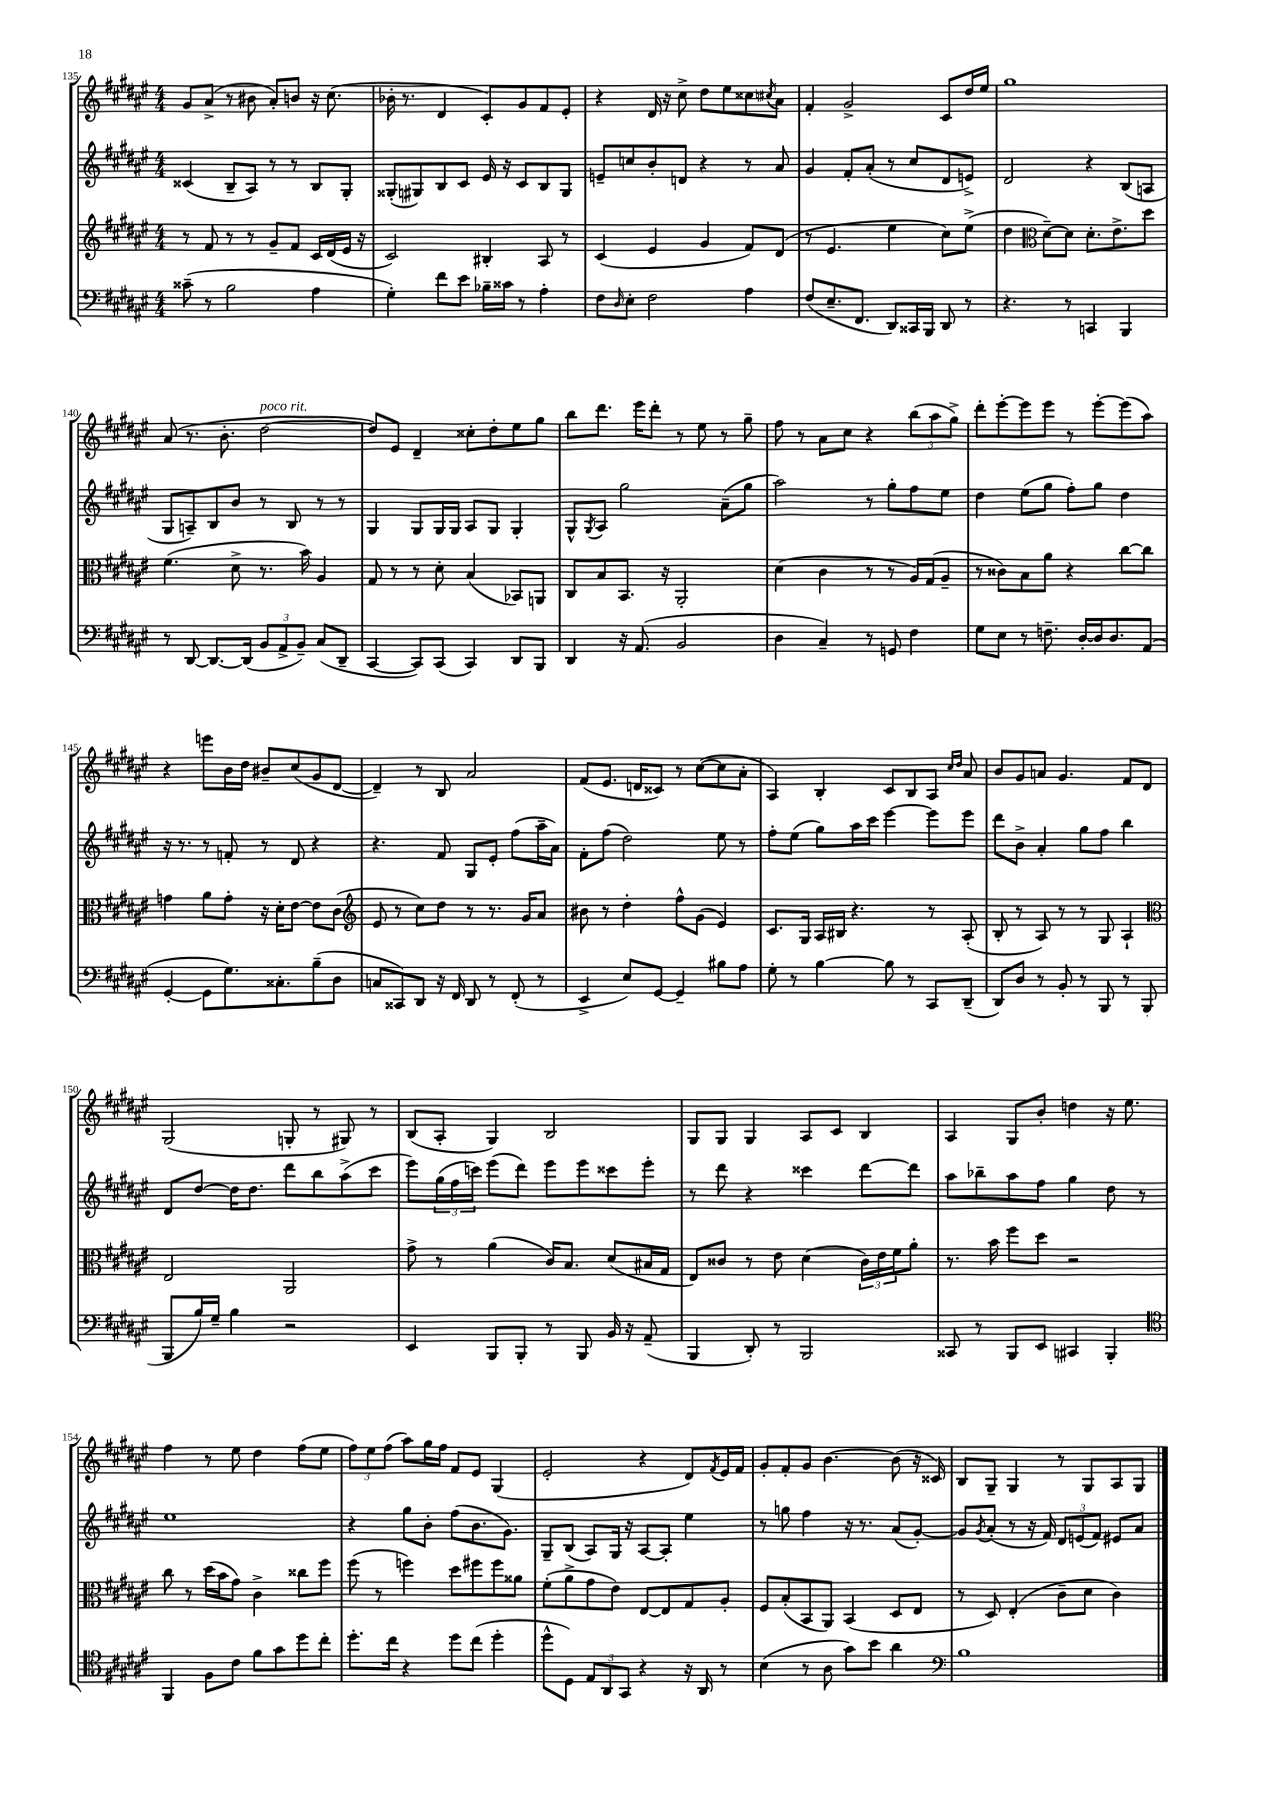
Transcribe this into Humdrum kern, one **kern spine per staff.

**kern	**kern	**kern	**kern
*staff4	*staff3	*staff2	*staff1
*clefF4	*clefG2	*clefG2	*clefG2
*k[f#c#g#d#a#e#]	*k[f#c#g#d#a#e#]	*k[f#c#g#d#a#e#]	*k[f#c#g#d#a#e#]
*M4/4	*M4/4	*M4/4	*M4/4
(8c##~\	8r	(4c##/	8g#/L
8r	8f#/	.	(8a#^/J
2B\	8r	8B~/L	8r
.	8r	8A#/J)	8b#\
.	8g#~/L	8r	8a#'/L)
.	8f#/J	8r	8b/J
4A#\	16c#/LL	8B/L	16r
.	(16d#/	.	(8.cc#\
.	16e#/JJ	8G#'/J	.
.	16r	.	.
=	=	=	=
4G#'\)	2c#/)	(8G##'/L	16b-'\
.	.	.	8.r
.	.	8G#/)	.
8f#\L	.	8B/	4d#/
8e#\J	.	8c#/J	.
16B-~\LL	4B#'/	16e#/	8c#'/L)
16c##\JJ	.	16r	.
8r	.	8c#/L	8g#/
4A#'\	8A#/	8B/	8f#/
.	8r	8G#/J	8e#'/J
=	=	=	=
8F#\L	(4c#/	8e~/L	4r
16qqD#/	.	.	.
8E#'\J	.	8cc/	.
2F#\	4e#/	8b'/	16d#/
.	.	.	16r
.	.	8d/J	8cc#^\
.	4g#/	4r	8dd#\L
.	.	.	8ee#\
4A#\	8f#/L)	8r	8cc##\
.	.	.	8qcc#/
.	(8d#/J	8a#/	8a#\J
=	=	=	=
(8F#/L	8r	4g#/	4f#'/
8.E#~/	4.e#/	.	.
.	.	8f#'/L	2g#^/
8.FF#/J	.	.	.
.	.	(8a#'/J	.
8DD#/L)	4ee#\	8r	.
16CC##/L	.	8cc#/L	.
16BBB/JJ	.	.	.
8DD#/	8cc#\L)	8d#/	8c#/L
8r	(8ee#^\J	8e^/J)	16dd#/L
.	.	.	16ee#/JJ
=	=	=	=
4.r	4dd#\	2d#/	1gg#
*	*clefC3	*	*
.	[8d#~\L)	.	.
8r	8d#\]J	.	.
4CC/	8.d#'\L	4r	.
.	8.e#^\	.	.
4BBB/	.	(8B/L	.
.	8dd#\J	8A/J	.
=	=	=	=
8r	(4.f#\	8G#/L	(8a#/
[8DD#/	.	8A~/)	8.r
8.DD#/_L	.	8B/	.
.	.	.	8.b'\
.	8d#^\	8b/J	.
(16DD#/]Jk	.	.	.
12BB/L	8.r	8r	[2dd#\
12AA#^/	.	.	.
.	.	8B/	.
12BB~/J)	.	.	.
.	16b\)	.	.
(8C#/L	4A#/	8r	.
8DD#~/J	.	8r	.
=	=	=	=
[4CC#/	8G#/	4G#/	8dd#/]L)
.	8r	.	8e#/J
8CC#/]L)	8r	8G#/L	4d#~/
(8CC#/J	8d#'\	16G#/L	.
.	.	16G#/JJ	.
4CC#/)	(4B/	8A#/L	8cc##'\L
.	.	8G#/J	8dd#'\
8DD#/L	8BB-/L)	4G#'/	8ee#\
8BBB/J	8AA/J	.	8gg#\J
=	=	=	=
4DD#/	8C#/L	8G#^^/L	8bb\L
.	.	8qG#/	.
.	8B/	8A#/J	8.ddd#\J
16r	8.BB/J	2gg#\	.
(8.AA#/	.	.	16eee#\LK
.	.	.	8ddd#'\J
.	16r	.	.
2BB/	2AA#'/	.	8r
.	.	.	8ee#\
.	.	(8a#~\L	8r
.	.	8gg#\J	8gg#~\
=	=	=	=
4D#\	(4d#\	2aa#\)	8ff#\
.	.	.	8r
4C#~/)	4c#\	.	8a#\L
.	.	.	8cc#\J
8r	8r	8r	4r
8GG/	8r	8gg#'\L	.
4F#\	16A#/LL)	8ff#\	(12bb\L
.	(16G#/J	.	.
.	.	.	12aa#\
.	8A#~/J	8ee#\J	.
.	.	.	12gg#^\J)
=	=	=	=
8G#\L	8r	4dd#\	8ddd#'\L
8E#\J	8c##\L)	.	[8eee#'\
8r	8B\	(8ee#\L	8eee#\]
8.F~\	8a#\J	8gg#\J	8eee#\J
.	4r	8ff#'\L)	8r
[16D#'/LL	.	.	.
16D#/]J	.	8gg#\J	[8eee#'\L
8.D#/	.	.	.
.	[8cc#\L	4dd#\	(8eee#\]
(8AA#/J	8cc#\]J	.	8aa#\J)
=	=	=	=
[4GG#'/	4g\	16r	4r
.	.	8.r	.
8GG#\]L	8a#\L	8r	8eee\L
8.G#\)	8g'\J	8f'/	16b\L
.	.	.	16dd#\JJ
.	16r	8r	8b#~/L
8.C##'\	16d#'\LK	.	.
.	[8e#\J	8d#/	(8cc#/
(8B~\	8e#\]L	4r	8g#/
8D#\J	(8c#\J	.	[8d#/J
=	=	=	=
*	*clefG2	*	*
8C/L	8e#/	4.r	4d#~/])
8CC##/)	8r	.	.
8DD#/J	8cc#\L)	.	8r
16r	8dd#\J	8f#/	8B/
16FF#/	.	.	.
8DD#/	8r	8G#/L	2a#/
8r	8.r	8e#'/J	.
(8FF#'/	.	(8ff#\L	.
.	16g#/LK	.	.
8r	8a#/J	16aa#~\L	.
.	.	16a#\JJ)	.
=	=	=	=
4EE#^/	8b#\	8f#'\L	(8f#/L
.	8r	(8ff#\J	8.e#/J
8E#/L)	4dd#'\	2dd#\)	.
.	.	.	16d/LK
[8GG#/J	.	.	8c##/J)
4GG#~/]	8ff#^^\L	.	8r
.	(8g#\J	.	([8cc#\L
8B#\L	4e#/)	8ee#\	8cc#\]
8A#\J	.	8r	8a#'\J
=	=	=	=
8G#'\	8.c#/L	8ff#'\L	4A#/)
8r	.	(8ee#\J	.
.	16G#/Jk	.	.
[4B\	16A#/LL	8gg#\L)	4B'/
.	16B#/JJ	.	.
.	4.r	16aa#\L	.
.	.	16ccc#\JJ	.
8B\]	.	[4eee#\	8c#/L
8r	.	.	8B/
8CC#/L	8r	8eee#\]L	8A#/J
.	.	.	16qqcc#/LL
.	.	.	16qqdd#/JJ
(8DD#~/J	(8A#'/	8eee#\J	8a#/
=	=	=	=
8DD#/L)	8B'/	8ddd#\L	8b/L
8D#/J	8r	8b^\J	8g#/
8r	8A#/)	4a#'/	8a/J
8BB'/	8r	.	4.g#/
8r	8r	8gg#\L	.
8BBB/	8G#/	8ff#\J	.
8r	4A#`/	4bb\	8f#/L
(8BBB/	.	.	8d#/J
=	=	=	=
*	*clefC3	*	*
8BBB/L	2E#/	8d#/L	(2G#/
16B/L)	.	[8dd#/J	.
16G#~/JJ	.	.	.
4B\	.	16dd#\]LK	.
.	.	8.dd#\J	.
2r	2AA#/	8ddd#\L	8G'/
.	.	8bb\	8r
.	.	(8aa#^\	8G#/)
.	.	8ccc#\J	8r
=	=	=	=
4EE#/	8g#^\	8eee#\L)	(8B/L
.	8r	(24gg#\L	8A#'/J
.	.	24ff#\	.
.	.	24ccc\JJ)	.
8BBB/L	(4a#\	(8eee#\L	4G#/)
8BBB'/J	.	8ddd#\J)	.
8r	16c#/LK)	8eee#\L	2B/
.	8.B/J	.	.
8BBB/	.	8eee#\	.
16BB/	(8d#/L	8ccc##\	.
16r	.	.	.
(8AA#~/	16B#/L	8eee#'\J	.
.	16G#/JJ	.	.
=	=	=	=
4BBB/	8E#/L)	8r	8G#/L
.	8c##/J	8ddd#\	8G#/J
8DD#'/)	8r	4r	4G#/
8r	8e#\	.	.
2BBB/	(4d#\	4ccc##\	8A#/L
.	.	.	8c#/J
.	24c##\LL)	[8ddd#\L	4B/
.	24e#\	.	.
.	24f#\J	.	.
.	8a#'\J	8ddd#\]J	.
=	=	=	=
8CC##/	8.r	8aa#\L	4A#/
8r	.	8bb-~\	.
.	16b\	.	.
8BBB/L	8ff#\L	8aa#\	8G#/L
8EE#/J	8dd#\J	8ff#\J	8b'/J
4CC#/	2r	4gg#\	4dd\
4BBB'/	.	8dd#\	16r
.	.	.	8.ee#\
.	.	8r	.
=	=	=	=
*clefC4	*	*	*
4FF#/	8cc#\	1ee#	4ff#\
.	8r	.	.
8F#\L	(16dd#\LL	.	8r
.	16b\J	.	.
8c#\J	8g#\J)	.	8ee#\
8f#\L	4c#^\	.	4dd#\
8g#\	.	.	.
8dd#\	8cc##\L	.	(8ff#\L
8cc#'\J	8ff#\J	.	8ee#\J
=	=	=	=
8.dd#'\L	(8ff#\	4r	12ff#\L)
.	.	.	12ee#\
.	8r	.	.
.	.	.	(12ff#\J
16cc#\Jk	.	.	.
4r	4ff\)	8gg#\L	8aa#\L)
.	.	8b'\J	16gg#\L
.	.	.	16ff#\JJ
8dd#\L	8dd#\L	(8ff#\L	8f#/L
(8cc#\J	8ff#\	8.b\	8e#/J
4dd#'\	8ff#\	.	(4G#/
.	.	8.g#\J)	.
.	8a##\J	.	.
=	=	=	=
8dd#^^\L	(8f#'\L	8G#~/L	2e#'/
8D#\J)	8a#^\	(8B/J	.
12E#/L	8g#\	8A#/L)	.
12AA#/	.	.	.
.	8e#\J)	16G#/Jk	.
12GG#/J	.	.	.
.	.	16r	.
4r	[8E#/L	[8A#/L	4r
.	8E#/]	8A#'/]J	.
16r	8G#/	4ee#\	8d#/L)
16AA#/	.	.	.
.	.	.	8qf#/
8r	8A#'/J	.	16e#/L
.	.	.	16f#/JJ
=	=	=	=
(4B\	8F#/L	8r	8g#'/L
.	(8B'/	8gg\	8f#'/
8r	8BB/	4ff#\	8g#/J
8A#\	8AA#/J)	.	[4.b\
8g#\L)	(4BB/	16r	.
.	.	8.r	.
8b\J	.	.	.
4a#\	8D#/L	(8a#/L	(8b\]
.	8E#/J	[8g#'/J)	16r
.	.	.	16c##/)
=	=	=	=
*clefF4	*	*	*
1B	8r	8g#/]L	8B/L
.	.	8qg#/	.
.	8D#/)	(8a#'/J	8G#~/J
.	(4E#'/	8r	4G#/
.	.	16r	.
.	.	16f#/)	.
.	8c#~\L	12d#/L	8r
.	.	(12e/	.
.	8d#\J	.	8G#/L
.	.	12f#/J)	.
.	4c#\)	8e#/L	8A#/
.	.	8a#/J	8G#/J
==	==	==	==
*-	*-	*-	*-
